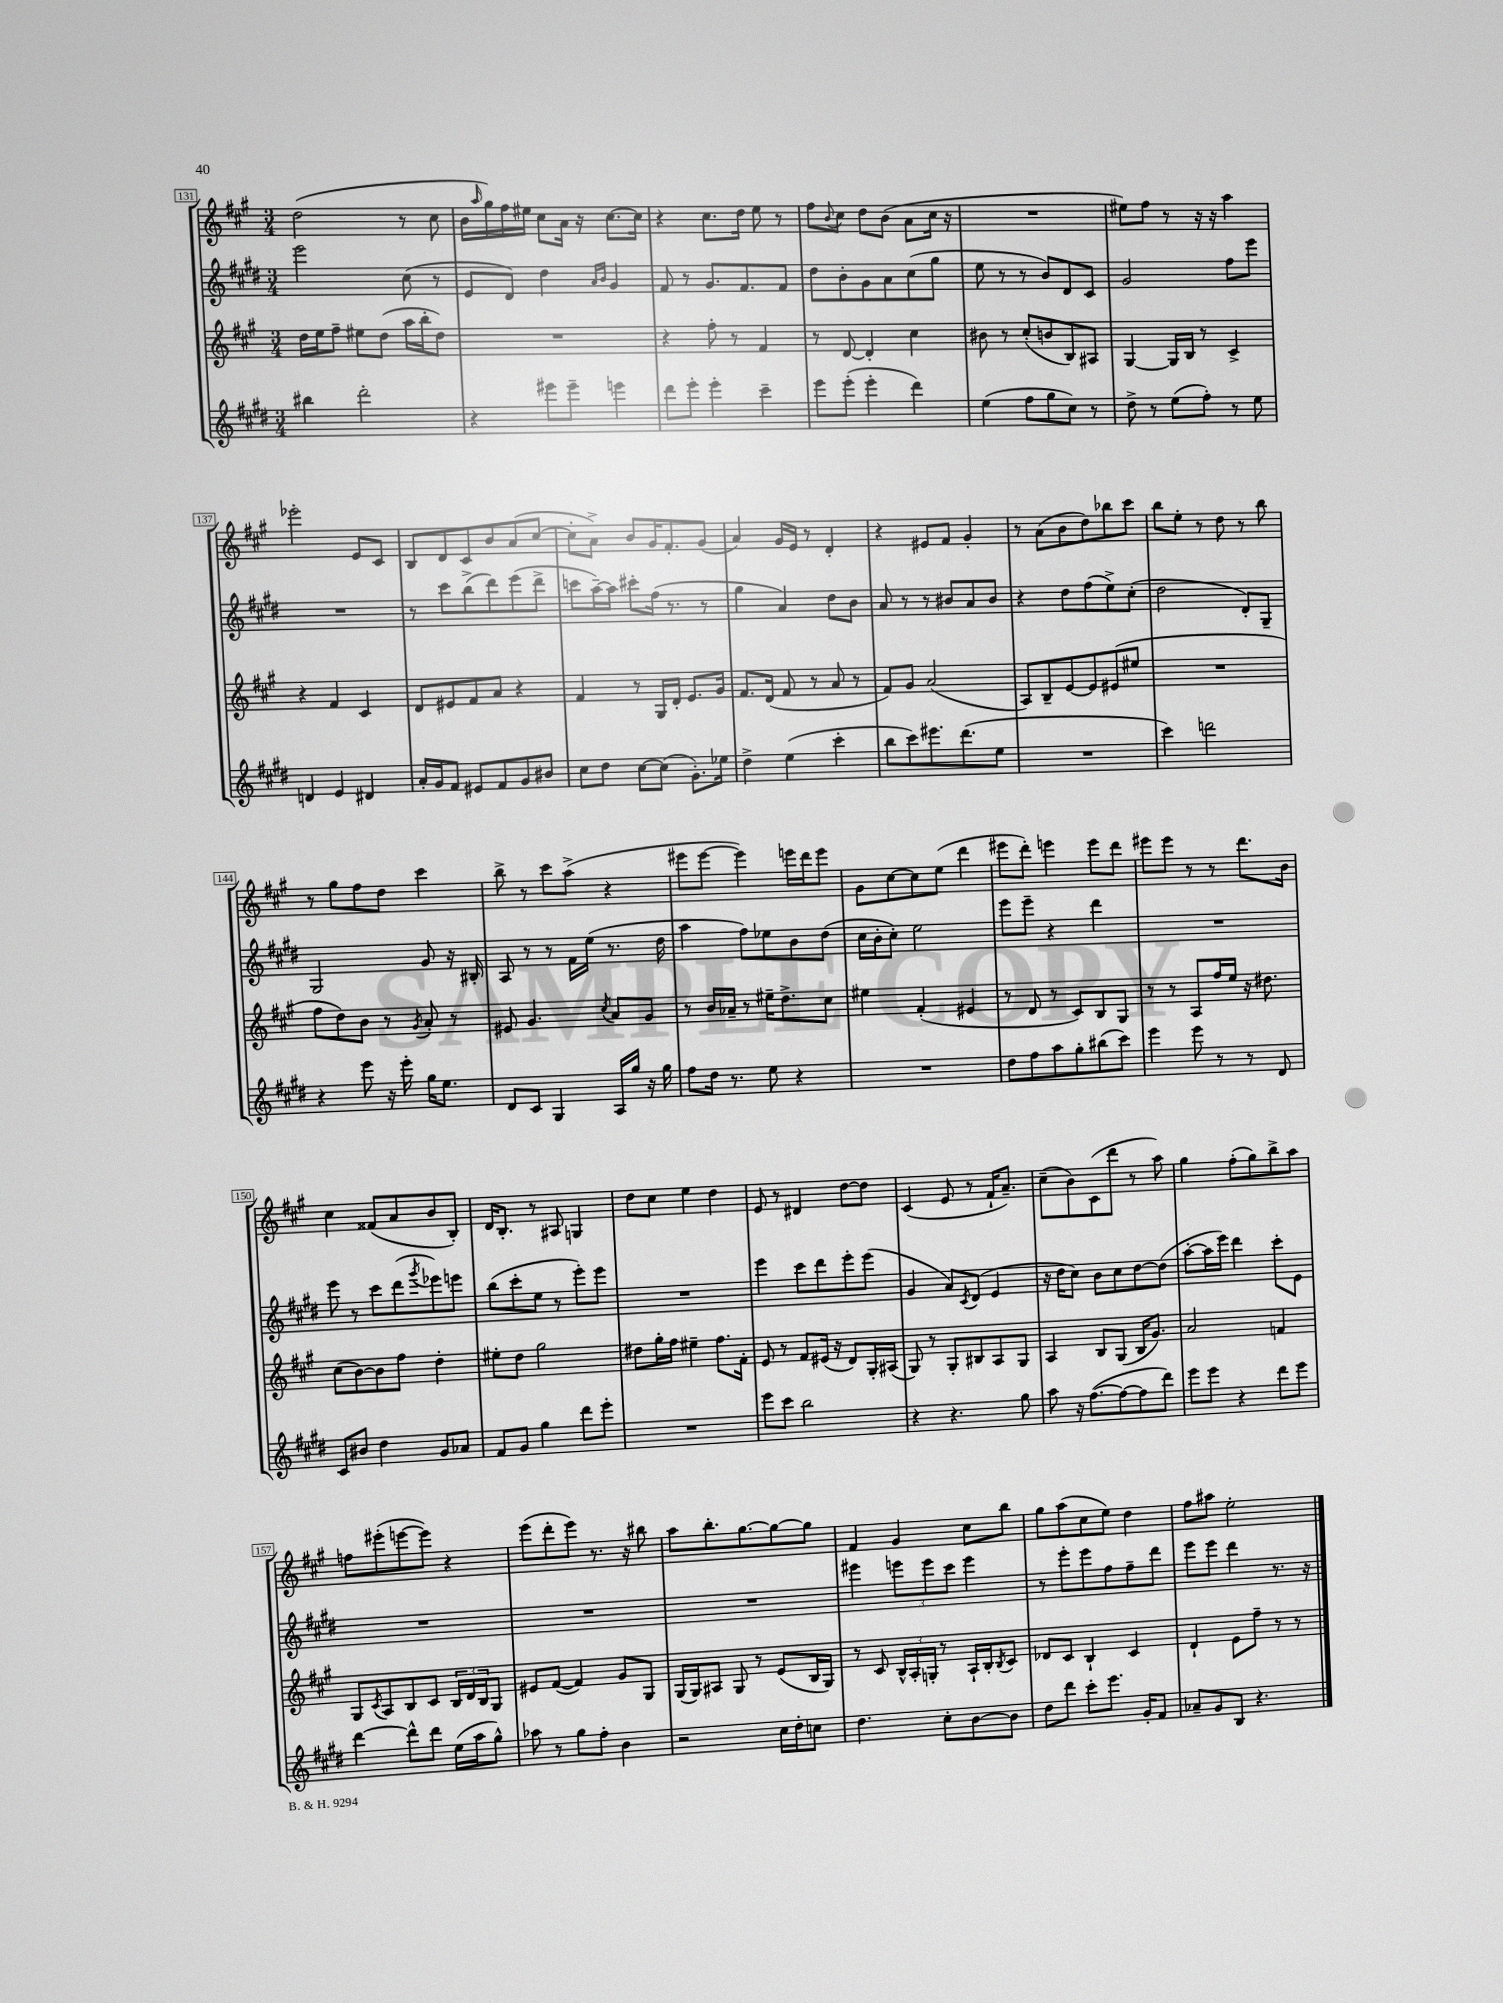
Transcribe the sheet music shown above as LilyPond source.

<<
\new StaffGroup <<
\new Staff = "s0" {
    \clef treble \key a \major \numericTimeSignature \time 3/4
    d''2( r8 cis''8 |
    b'16 \grace { a''16 } gis''16) fis''16 eis''16 cis''8 a'16 r16 cis''8.~ cis''16 |
    r4 cis''8. d''16 e''8 r8 |
    fis''8 \appoggiatura { b'8 } cis''8 d''8 b'8( a'8 cis''16 r16 |
    R2. |
    eis''8) fis''8 r8 r16 r16 a''4 |
    ees'''2-. e'8 cis'8 |
    b8 d'8 cis'8 b'8 a'8( cis''8~ |
    cis''8-. a'8->) b'8 gis'16 fis'8.-. gis'8( |
    a'4) gis'16 e'16 r8 d'4-. |
    r4 eis'8 fis'8 gis'4-. |
    r8 a'8( b'8 d''8) bes''8 cis'''8 |
    b''8 e''8-. r8 d''8 r8 b''8 |
    r8 gis''8 fis''8 d''8 cis'''4 |
    b''8-> r8 cis'''8 a''8->( r4 |
    eis'''8 eis'''8~ eis'''4) e'''16 d'''16 e'''8 |
    gis'8 cis''8~ cis''8 e''8( d'''4 |
    eis'''8 d'''8-.) e'''4 e'''8 d'''8 |
    eis'''8 eis'''8 r8 r8 d'''8. b'16 |
    cis''4 fisis'8( a'8 b'8 b8-.) |
    d'16 b8.-. r8 ais8 g4 |
    d''8 cis''8 e''4 d''4 |
    e'8 r8 dis'4 d''8~ d''8 |
    cis'4( e'8 r8 fis'16-! a'8.--) |
    cis''8--( b'8) cis'8( d'''8 r8 a''8) |
    gis''4 fis''8-.( gis''8) b''8-> a''8 |
    f''8 eis'''8-.( e'''8~ e'''8) r4 |
    e'''8( d'''8-. e'''8) r8. r16 bis''8 |
    a''8 b''8.-. gis''8.~ gis''8~ gis''8 |
    fis'4 gis'4 cis''8 b''8 |
    gis''8 a''8( cis''8 e''8) d''4 |
    fis''8 ais''8 e''2-. \bar "|." |
}
\new Staff = "s1" {
    \clef treble \key e \major \numericTimeSignature \time 3/4
    e'''2 cis''8( r8 |
    e'8 dis'8) dis''4 \grace { a'16 b'16 } gis'4 |
    fis'8 r8 gis'8. fis'8. fis'8 |
    dis''8 b'8-. gis'8 a'8 cis''8( gis''8 |
    e''8 r8 r8 b'8) dis'8 cis'8 |
    gis'2 fis''8 e'''8 |
    R2. |
    r8 cis'''8 b''8->( dis'''8) e'''8( dis'''8-> |
    c'''8 a''16~--) a''16 cis'''8-. fis''16( r8. r8 |
    gis''4 a'4) dis''8 b'8 |
    a'8 r8 r8 bis'8 a'8 bis'8 |
    r4 dis''8 fis''8( e''8->) cis''8-.( |
    dis''2 dis'8-.) gis8-- |
    gis2 gis'8 r16 bis16-. |
    a8 r8 r8 fis'16 e''16( r8. dis''16 |
    a''4 fis''8) ees''8 b'8 dis''8( |
    cis''16 b'16-. cis''8-.) e''2 |
    e'''8 e'''8-- r4 dis'''4 |
    R2. |
    e'''8 r8 cis'''8 dis'''8( \acciaccatura { gis'''8 } ees'''8) e'''8 |
    b''8( cis'''8-. e''8 r8 e'''8-.) e'''8 |
    R2. |
    e'''4 cis'''8 dis'''8 e'''8-. e'''8( |
    gis'4 a'8) \acciaccatura { cis'8 } dis'8( e'4 |
    r16 dis''16 cis''8) b'8 cis''8 dis''8~ dis''8( |
    a''8~-. a''16 e'''16) dis'''4 cis'''8-. e'8 |
    R2. |
    R2. |
    R2. |
    eis'''4 \tuplet 3/2 { e'''8 e'''8 cis'''8 } e'''4 |
    r8 e'''8-. e'''8 fis''8 fis''8-- dis'''8 |
    e'''8 e'''8 dis'''4 r8. r16 \bar "|." |
}
\new Staff = "s2" {
    \clef treble \key a \major \numericTimeSignature \time 3/4
    d''16 e''16 fis''8-- eis''8 d''8( a''16 b''16-. d''8) |
    R2. |
    r4 fis''8-. r8 fis'4 |
    r8 d'8~ d'4-. cis''4 |
    bis'8 r8 cis''8-.( b'8 b8) ais8 |
    gis4~ gis16 b16 r8 cis'4-> |
    r4 fis'4 cis'4 |
    d'8 eis'8 fis'8 a'8 r4 |
    fis'4 r8 gis16 d'16-. e'8. gis'16 |
    fis'8. d'16( fis'8 r8 a'8 r8 |
    fis'8) gis'8 a'2( |
    a8) b8-- e'8~ e'8 eis'8( eis''8 |
    R2. |
    fis''8 d''8) b'8 r8 \acciaccatura { gis'8 } a'8-. r8 |
    eis'8 gis'4. \acciaccatura { cis''8 } a'8 gis'8 |
    r8 b'16 aes'16-- r8 eis''16-- d''8.-> cis''8 |
    eis''4 fis'4-.( eis'4 |
    r8 d'8 r8 cis'8) b8 gis8 |
    r8 r8 a8 fis''16 e''16 r16 dis''8. |
    cis''8( b'8~) b'8 fis''8 d''4-. |
    eis''8-. d''8 gis''2 |
    dis''8 gis''16-. fis''16 eis''4-- fis''8. fis'16-. |
    e'8 r8 fis'8 eis'16( r16 d'8) gis16-. ais16( |
    gis8) r8 gis8-. bis8 a8 gis8 |
    a4 b8 gis8( b16 gis'8.) |
    a'2 f'4 |
    gis8 \acciaccatura { cis'8 } a8 b8 cis'8 \tuplet 3/2 { b16 d'16 b16 } gis8 |
    eis'8 fis'8~( fis'4) gis'8 gis8 |
    gis16( gis16) ais8 gis8 r8 e'8( b16 gis16) |
    r8 cis'8 \tuplet 3/2 { b16-^ a16-. g16-. } r8 a16-! b16-. \acciaccatura { b8 } cis'8 |
    des'8 cis'8 b4-! cis'4 |
    d'4-! e'8 fis''8-- r8 r8 \bar "|." |
}
\new Staff = "s3" {
    \clef treble \key e \major \numericTimeSignature \time 3/4
    bis''4 dis'''2-. |
    r4 eis'''8 eis'''8-- e'''4 |
    dis'''8 e'''8-. e'''4-. cis'''4-- |
    e'''8 e'''8-.( e'''4-. dis'''4) |
    e''4( fis''8 gis''8 cis''8) r8 |
    dis''8-> r8 e''8( fis''8-.) r8 e''8 |
    d'4 e'4 dis'4 |
    a'16-. gis'16 fis'8 eis'8 fis'8 gis'8 bis'8 |
    cis''8 dis''8 cis''8~ cis''8( gis'8.-.) ees''16 |
    dis''4-> e''4( cis'''4-. |
    b''8 cis'''8) eis'''8. dis'''8.( e''8 |
    R2. |
    cis'''4) d'''2 |
    r4 e'''8 r16 e'''16-. gis''16 e''8. |
    dis'8 cis'8 gis4 a16 gis''16 r16 gis''16 |
    fis''8 dis''16 r8. e''8 r4 |
    R2. |
    dis''8 fis''8 a''8 gis''8-. bis''8( cis'''8) |
    e'''4 e'''8 r8 r8 dis'8 |
    cis'8 bis'8 dis''4 gis'8 aes'8 |
    fis'8 gis'8 gis''4 dis'''8 e'''8-. |
    R2. |
    e'''8 cis'''8 b''2 |
    r4 r4. gis''8 |
    a''8 r16 fis''8.~( fis''8~ fis''8 dis'''8) |
    e'''8 e'''8 r4 dis'''8 e'''8 |
    dis'''4~ dis'''8-^ dis'''8 e''16( a''16 gis''8-^) |
    aes''8 r8 gis''8 fis''8-. b'4 |
    r2 cis''16 dis''16-. c''8 |
    dis''4. cis''8-. b'8~ b'8 |
    dis''8 dis'''8 cis'''8-. e'''8. gis'16-. fis'8 |
    aes'8-- gis'8 b8 r4. \bar "|." |
}
>>
>>
\layout { \context { \Score currentBarNumber = #131 \override BarNumber.stencil = #(make-stencil-boxer 0.1 0.3 ly:text-interface::print) } }
